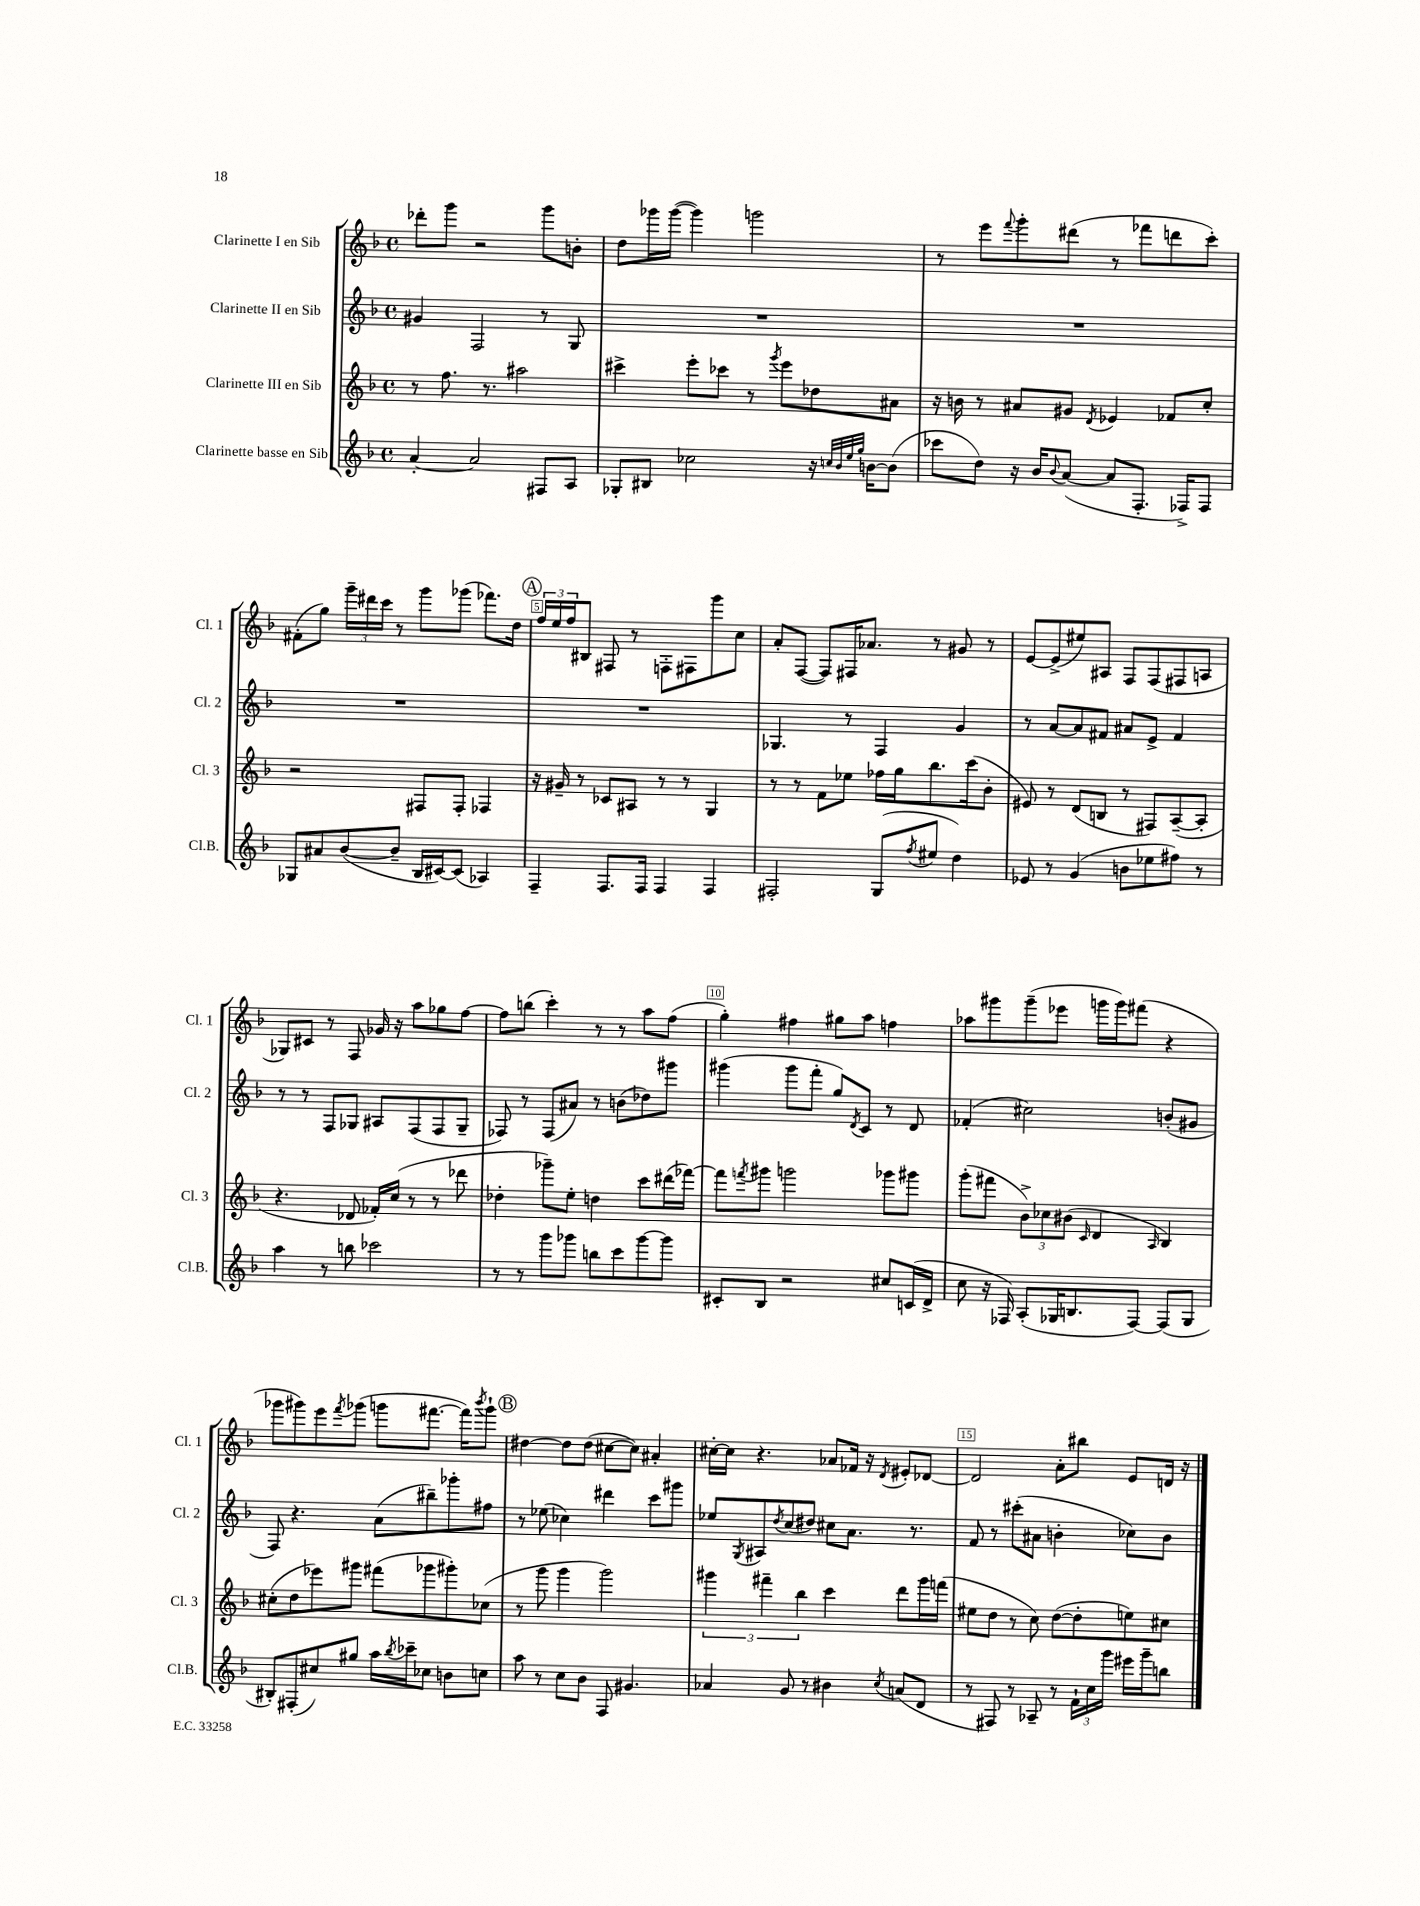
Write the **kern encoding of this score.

**kern	**kern	**kern	**kern
*staff4	*staff3	*staff2	*staff1
*clefG2	*clefG2	*clefG2	*clefG2
*k[b-]	*k[b-]	*k[b-]	*k[b-]
*M4/4	*M4/4	*M4/4	*M4/4
*met(c)	*met(c)	*met(c)	*met(c)
[4a'/	8r	4g#/	8ddd-'\L
.	8.ff\	.	8ggg\J
2a/]	.	2F/	2r
.	8.r	.	.
.	2aa#\	.	.
8F#/L	.	8r	8ggg\L
8A/J	.	8G/	8b'\J
=	=	=	=
8G-'/L	4ccc#^\	1r	8dd\L
8B#/J	.	.	16ggg-\L
.	.	.	([16ggg-\JJ
2cc-\	8eee'\L	.	4ggg-\])
.	8ccc-\J	.	.
.	8r	.	2ggg\
.	8qggg/	.	.
.	8eee\L	.	.
16r	8dd-\	.	.
32qqcc/LLL	.	.	.
32qqb-/	.	.	.
32qqee/	.	.	.
32qqgg/JJJ	.	.	.
[16b\LK	.	.	.
(8b\]J	8a#\J	.	.
=	=	=	=
8ccc-\L	16r	1r	8r
.	16b\	.	.
8dd\J)	8r	.	8eee\L
.	.	.	8qqfff/
16r	8a#/L	.	8ggg'\
16b-/LK	.	.	.
8qqb-/	.	.	.
([8a/J	8g#/J	.	(8ddd#\J
.	8qd/	.	.
8a/]L	4e-/	.	8r
8.F'/J	.	.	8fff-\L
.	8f-/L	.	8ddd\
16F-^/LK)	.	.	.
8F-/J	8cc'/J	.	8ccc'\J)
=	=	=	=
8G-/L	2r	1r	(8f#'\L
8a#/	.	.	8gg\J)
([8b-/	.	.	24ggg~\LL
.	.	.	24ddd#\
.	.	.	24ccc\JJ
8b-~/]J	.	.	8r
16B-/LL	8F#/L	.	8ggg\L
[16c#/J)	.	.	.
(8c#/]J	8F#'/J	.	(8ggg-\J
4A-/)	4F-/	.	8.fff-\L)
.	.	.	16dd\Jk
=	=	=	=
4F~/	16r	1r	24ff/LL
.	.	.	24ee/
.	16g#~/	.	.
.	.	.	24ff/J
.	8r	.	8B#/J
8.F/L	8c-/L	.	8F#/
.	8A#/J	.	8r
16F/Jk	.	.	.
4F/	8r	.	8F'\L
.	8r	.	8F#\
4F/	4G/	.	8ggg\
.	.	.	8cc\J
=	=	=	=
2F#'/	8r	4.G-/	8a'/L
.	8r	.	([8F/J
.	8f\L	.	8F/]L)
.	8ee-\J	8r	16F#/K
.	.	.	8.a-/J
(8G/L	16ff-\LL	4F/	.
.	16gg\J	.	.
8qff/	.	.	.
8ee#/J	8.bb-\	.	8r
4dd\)	.	4g/	8g#/
.	(16ccc\k	.	.
.	8b-'\J	.	8r
=	=	=	=
8e-/	8e#/)	8r	[8e/L
8r	8r	[8a/L	(8e^/]
(4g/	(8d/L	8a/]	8ee#/)
.	8B/J	8f#/J	8A#/J
8b\L	8r	8a#/L	8F/L
8ee-\	8F#/L)	8e^/J	(8F/
8ff#\J)	([8A~/	4f#/	8F#/
8r	8A'/]J	.	8A/J
=	=	=	=
4aa\	4.r	8r	8G-/L)
.	.	8r	8c#/J
8r	.	8F/L	8r
8bb\	8d-/	8G-/J	8F/
2ccc-\	16f-'/LL)	8A#/L	16g-/
.	(16cc/JJ	.	16r
.	8r	(8F/	8aa\L
.	8r	8F/	8gg-\
.	8ddd-\	8G-~/J	[8ff\J
=	=	=	=
8r	4dd-'\	8F-/)	8ff\]L
8r	.	8r	(8bb\J
8ggg\L	8ggg-~\L)	(8F-/L	4ccc'\)
8ggg-\J	8ee'\J	8a#/J)	.
8bb\L	4dd\	8r	8r
8ccc\	.	(8b\L	8r
[8ggg-\	8ccc\L	8dd-\)	8aa\L
8ggg-\]J	(16ddd#\L	8ggg#\J	(8ff\J
.	[16fff-\JJ)	.	.
=	=	=	=
8c#'/L	8fff-\]L	(4ggg#\	4gg'\)
.	8qfff/	.	.
8B-/J	8ggg#\J	.	.
2r	2ggg\	8ggg#\L	4ff#\
.	.	8fff'\J	.
.	.	8gg/L)	8gg#\L
.	.	8qd/	.
.	.	8c/J	8aa\J
8cc#/L	8ggg-\L	8r	4ff\
(16c/L	8ggg#\J	8d/	.
16d^/JJ	.	.	.
=	=	=	=
8cc\	(8ggg'\L	(4f-'/	8aa-\L
16r	8fff#\J	.	8ggg#\
16F-/)	.	.	.
(8A'/L	12b-^\L)	2cc#\)	(8ggg#~\
.	12cc-\	.	.
16G-/K	.	.	8eee-\J
.	(12b#\J	.	.
8.B/	.	.	.
.	16qqc/	.	.
.	4d/	.	16ggg\LL
.	.	.	16ggg\J)
[8F-/J)	.	.	(8fff#\J
.	16qqA/	.	.
(8F-/]L	4B-/)	(8b'/L	4r
8G-/J	.	8g#/J	.
=	=	=	=
8B#'/L)	(8cc#'\L	8F/)	8ggg-\L
(8F#'/	8dd\	4.r	8ggg#\)
8cc#/)	8eee-\)	.	8eee\
.	.	.	8qfff/
8gg#/J	8ggg#\J	.	(8ggg-\J
16aa\LL	(8fff#\L	(8a\L	8ggg\L
8qbb-/	.	.	.
16ccc-~\J	.	.	.
8cc-\J	8ggg-\	8bb#~\)	[8.fff#\J
8b\L	8ggg#'\)	8ggg-'\	.
.	.	.	16fff#\]LK)
.	.	.	8qbbb-/
8cc\J	(8cc-\J	8ff#\J	8ggg`\J
=	=	=	=
8aa\	8r	8r	[4dd#\
8r	8ggg\	(8ee-\	.
8cc\L	4ggg\	4cc-\)	8dd#\]L
8b-\J	.	.	(8dd#\J
8F/	2ggg\)	4ddd#\	[8cc#\L
4.g#/	.	.	8cc#\]J)
.	.	8ccc\L	4a#'/
.	.	8ggg#\J	.
=	=	=	=
4a-/	6ggg#\	8ee-/L	[16cc#'\LL
.	.	.	16cc#\]JJ
.	.	8qG/	.
.	.	8A#/	4.r
.	6fff#~\	.	.
.	.	8qdd/	.
8g/	.	(8cc/	.
.	6bb-\	.	.
8r	.	8dd#/J)	.
4b#\	4ccc\	8cc#\L	8a-/L
.	.	8.a\J	16f-/Jk
.	.	.	16r
8qcc/	.	.	8qd/
(8a/L	8ddd\L	.	8e#'/L
.	.	8.r	.
8d/J	16ggg#\L	.	[8d-/J
.	(16fff\JJ	.	.
=	=	=	=
8r	8ee#\L	8f/	2d-/]
8F#/)	8dd\J	8r	.
8r	8r	(8ccc#'\L	.
8A-~/	8cc\)	8a#\J	.
8r	([8dd\L	4b'\	8a'\L
24f`\LL	8dd'\]	.	8bb#\J
24cc\	.	.	.
24ggg\JJ	.	.	.
16eee#\LL	8ee\)	8cc-\L)	8e/L
16ggg~\J	.	.	.
8bb\J	8cc#\J	8b\J	16d/Jk
.	.	.	16r
==	==	==	==
*-	*-	*-	*-
